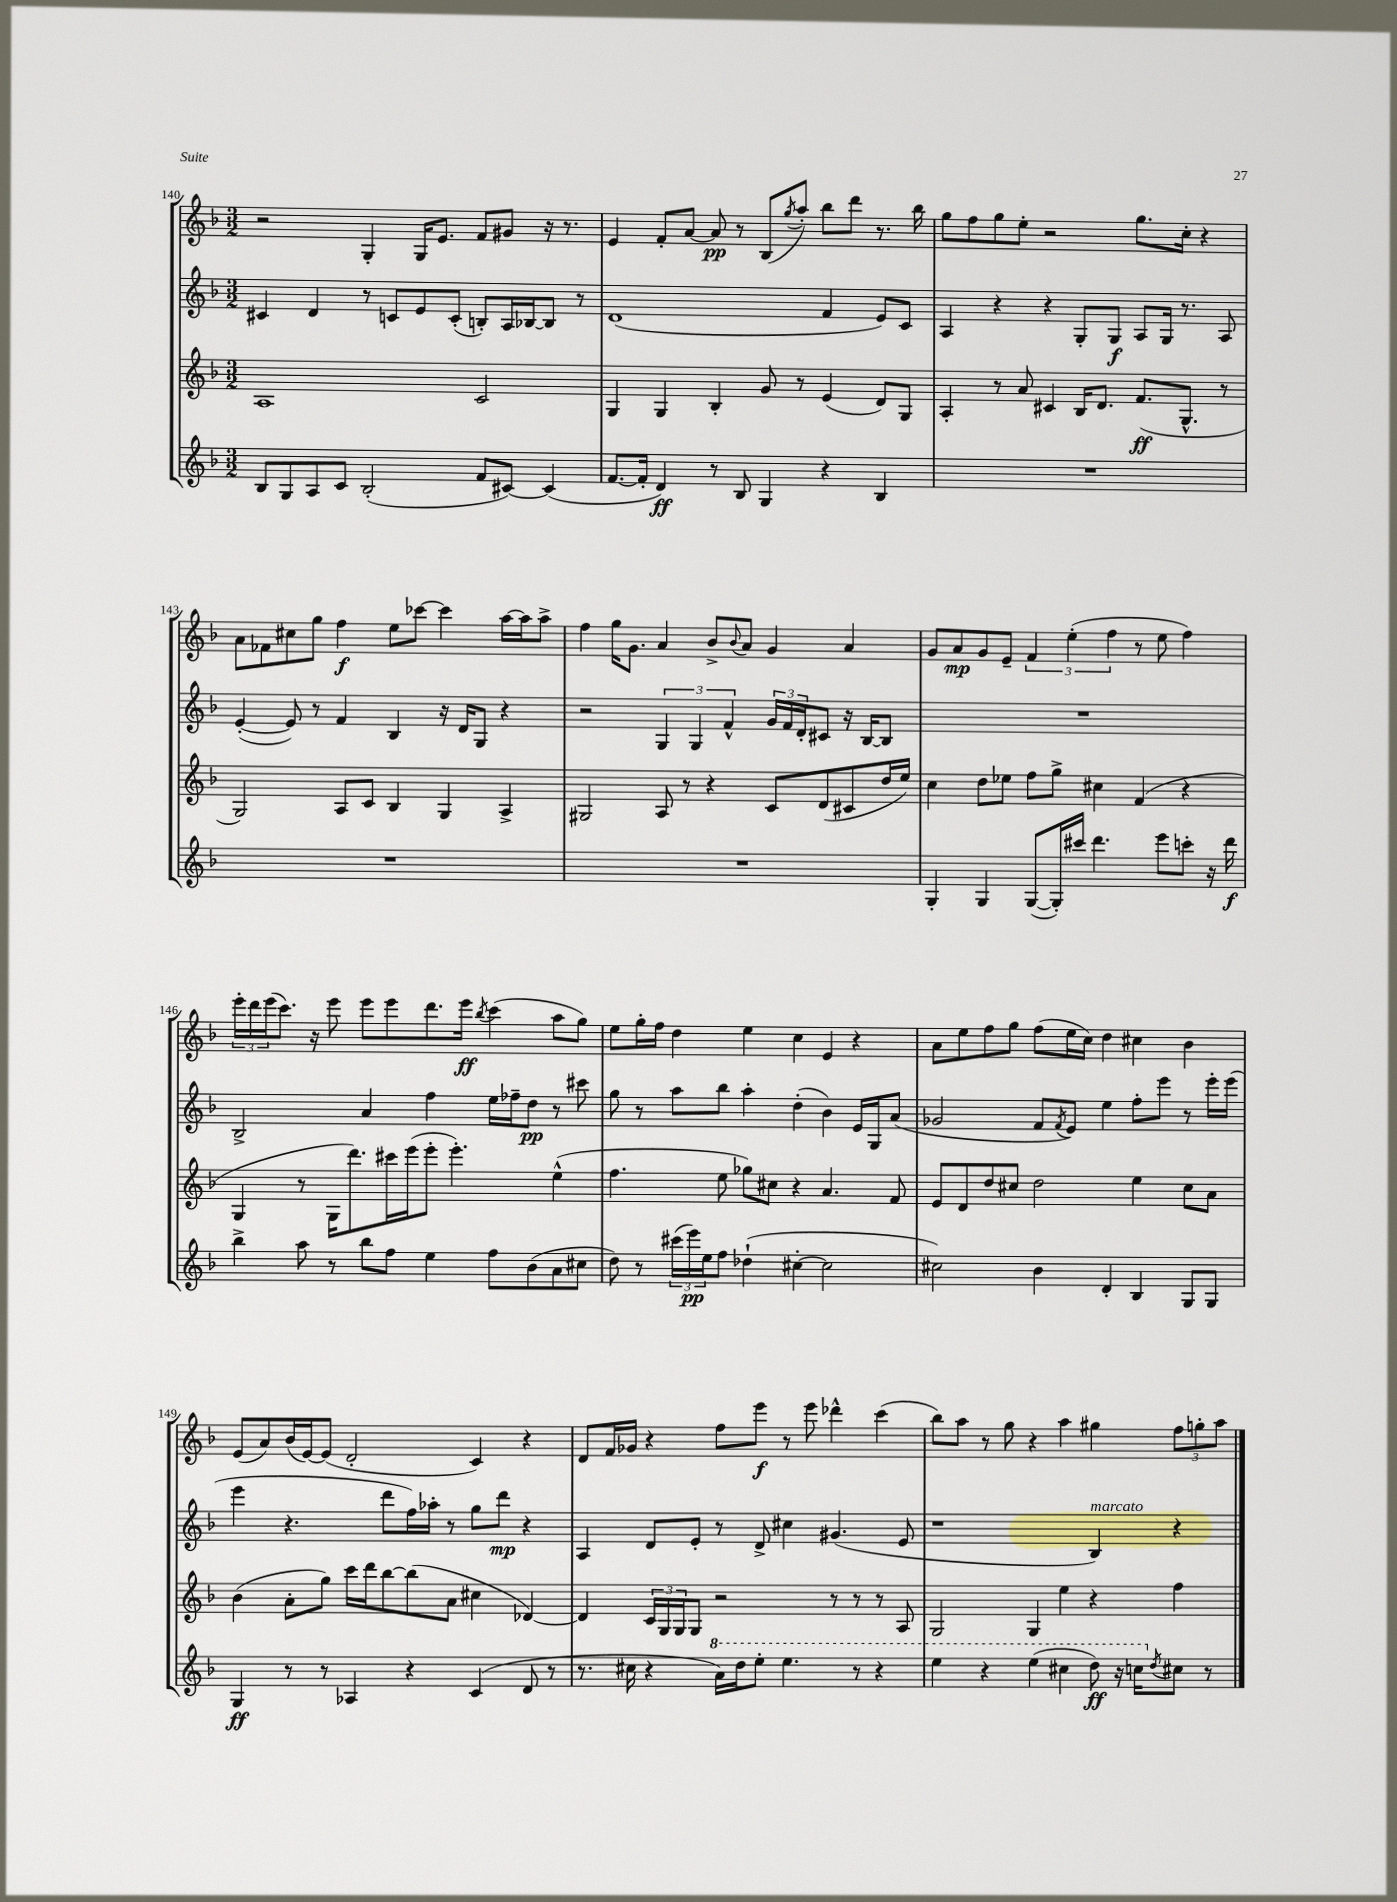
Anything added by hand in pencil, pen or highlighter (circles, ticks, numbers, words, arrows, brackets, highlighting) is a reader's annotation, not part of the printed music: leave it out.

**kern	**kern	**kern	**kern
*staff4	*staff3	*staff2	*staff1
*clefG2	*clefG2	*clefG2	*clefG2
*k[b-]	*k[b-]	*k[b-]	*k[b-]
*M3/2	*M3/2	*M3/2	*M3/2
8B-/L	1A	4c#/	2r
8G/	.	.	.
8A/	.	4d/	.
8c/J	.	.	.
(2B-'/	.	8r	4G'/
.	.	8c/L	.
.	.	8e/	16G/LK
.	.	.	8.e/J
.	.	(8c'/J	.
8f/L	2c/	8B'/L)	8f/L
[8c#/J)	.	16A/L	8g#/J
.	.	[16B-/J	.
(4c#/]	.	8B-/]J	16r
.	.	.	8.r
.	.	8r	.
=	=	=	=
[8.f/L	4G/	(1d	4e/
16f'/]Jk	.	.	.
4d/)	4G/	.	8f'/L
.	.	.	[8a/J
8r	4B-'/	.	8a/]
8B-/	.	.	8r
4G/	8g/	.	(8B-/L
.	.	.	8qgg/
.	8r	.	8aa'/J)
4r	(4e/	4f/	8bb-\L
.	.	.	8ddd\J
4B-/	8d/L)	8e/L)	8.r
.	8G/J	8c/J	.
.	.	.	16bb-\
=	=	=	=
1.r	4A'/	4A/	8gg\L
.	.	.	8ff\
.	8r	4r	8gg\
.	8a/	.	8ee'\J
.	4c#/	4r	2r
.	16B-/LK	8G'/L	.
.	8.d/J	.	.
.	.	8G/J	.
.	(8.f/L	8A/L	8.gg\L
.	.	16G/Jk	.
.	8.G^^/J	8.r	16cc'\Jk
.	.	.	4r
.	8r	8A/	.
=	=	=	=
1.r	2G/)	([4e'/	8a\L
.	.	.	8f-\
.	.	8e/])	8cc#\
.	.	8r	8gg\J
.	8A/L	4f/	4ff\
.	8c/J	.	.
.	4B-/	4B-/	8ee\L
.	.	.	[8ccc-\J
.	4G/	16r	4ccc-\]
.	.	16d/LK	.
.	.	8G/J	.
.	4A^/	4r	[16aa\LL
.	.	.	16aa\]J
.	.	.	8aa^\J
=	=	=	=
1.r	2G#/	2r	4ff\
.	.	.	16gg\LK
.	.	.	8.g\J
.	8A/	6G/	4a/
.	8r	.	.
.	.	6G/	.
.	4r	.	8b-^/L
.	.	6f^^/	.
.	.	.	8qqb-/
.	.	.	8a/J
.	8c/L	24g/LL	4g/
.	.	24f/	.
.	.	24d'/J	.
.	(8d/	8c#/J	.
.	8c#/	16r	4a/
.	.	[16B-/LK	.
.	16dd/L	8B-/]J	.
.	16ee/JJ)	.	.
=	=	=	=
4G'/	4cc\	1.r	8g/L
.	.	.	8a/
4G/	8dd\L	.	8g/
.	8ee-\J	.	8e~/J
([8G/L	8ff\L	.	6f/
16G'/]L)	8gg^\J	.	.
.	.	.	(6ee'\
16ccc#/JJ	.	.	.
4.ddd\	4cc#\	.	.
.	.	.	6ff\
.	(4f/	.	8r
8eee\L	.	.	8ee\
8ccc'\J	4r	.	4ff\)
16r	.	.	.
16ddd\	.	.	.
=	=	=	=
4bb-^\	4G/	2B-^/	24eee'\LL
.	.	.	24ddd\
.	.	.	(24eee\J
.	.	.	8.ccc\J)
8aa\	8r	.	.
.	.	.	16r
8r	16G\LK	.	8eee\
.	8.ddd\)	.	.
8bb-\L	.	4a/	8eee\L
8ff\J	16ccc#\L	.	8eee\
.	(16eee\J	.	.
4ee\	8eee'\J	4ff\	8.ddd\
.	4.eee'\)	.	.
.	.	.	16eee\Jk
.	.	.	8qbb-/
8ff\L	.	16ee\LL	(4ccc\
.	.	16ff-~\J	.
(8b-\	.	8dd\J	.
8a\	(4ee^^\	8r	8aa\L
8cc#\J	.	8ccc#\	8gg\J)
=	=	=	=
8dd\)	4.ff\	8gg\	8ee\L
8r	.	8r	16gg'\L
.	.	.	16ff\JJ
(24ccc#\LL	.	8aa\L	4dd\
24eee\)	.	.	.
24ee\J	.	.	.
8ff\J	8ee\	8bb-\J	.
(4dd-`\	8gg-\L)	4aa'\	4ee\
.	8cc#\J	.	.
[4cc#'\	4r	(4dd'\	4cc\
2cc#\]	4.a/	4b-\)	4e/
.	.	16e/LL	4r
.	.	16G/J	.
.	8f/	(8a/J	.
=	=	=	=
2cc#\)	8e/L	2g-/	8a\L
.	8d/	.	8ee\
.	8dd/	.	8ff\
.	8cc#/J	.	8gg\J
4b-\	2dd\	8f/L	(8ff\L
.	.	8qf/	.
.	.	8e/J)	16ee\L
.	.	.	16cc\JJ)
4d'/	.	4ee\	4dd\
4B-/	4ee\	8ff'\L	4cc#\
.	.	8eee\J	.
8G/L	8cc#\L	8r	4b-\
8G/J	8a\J	16eee'\LL	.
.	.	(16eee\JJ	.
=	=	=	=
4G/	(4b-\	4eee\	(8e/L
.	.	.	8a/)
8r	8a'\L	4.r	(16b-/L
.	.	.	[16e/J)
8r	8gg\J)	.	(8e/]J
4A-/	16ccc\LL	.	2d'/
.	16ddd\J	.	.
.	[8bb-\	8ddd\L	.
4r	(8bb-\]	16ff\L)	.
.	.	16aa-'\JJ	.
.	8a\J	8r	.
(4c/	4cc#\	8gg\L	4c/)
.	.	8ddd\J	.
8d/	[4d-/)	4r	4r
8r	.	.	.
=	=	=	=
8.r	4d-/]	4A/	8d/L
.	.	.	16f/L
16cc#\	.	.	16g-/JJ
4r	24c/LL	8d/L	4r
.	24G/	.	.
.	24G/J	.	.
.	8G/J	8e'/J	.
16aa\LL)	2r	8r	8ff\L
16ddd\J	.	.	.
8eee'\J	.	8d^/	8eee\J
4.eee\	.	4cc#\	8r
.	.	.	8eee\
.	8r	(4.g#/	4ddd-^^\
8r	8r	.	.
4r	8r	.	(4ccc\
.	8A/	8e/	.
=	=	=	=
4eee\	2G/	1r	8bb-\L)
.	.	.	8aa\J
4r	.	.	8r
.	.	.	8gg\
(4eee\	4G/	.	4r
4ccc#\	4ee\	.	4aa\
8ddd\)	4r	4B-/)	4gg#\
16r	.	.	.
16ccc\LK	.	.	.
8qdd/	.	.	.
8cc#\J	4ff\	4r	12ff\L
.	.	.	12gg'\
8r	.	.	.
.	.	.	12aa\J
==	==	==	==
*-	*-	*-	*-
